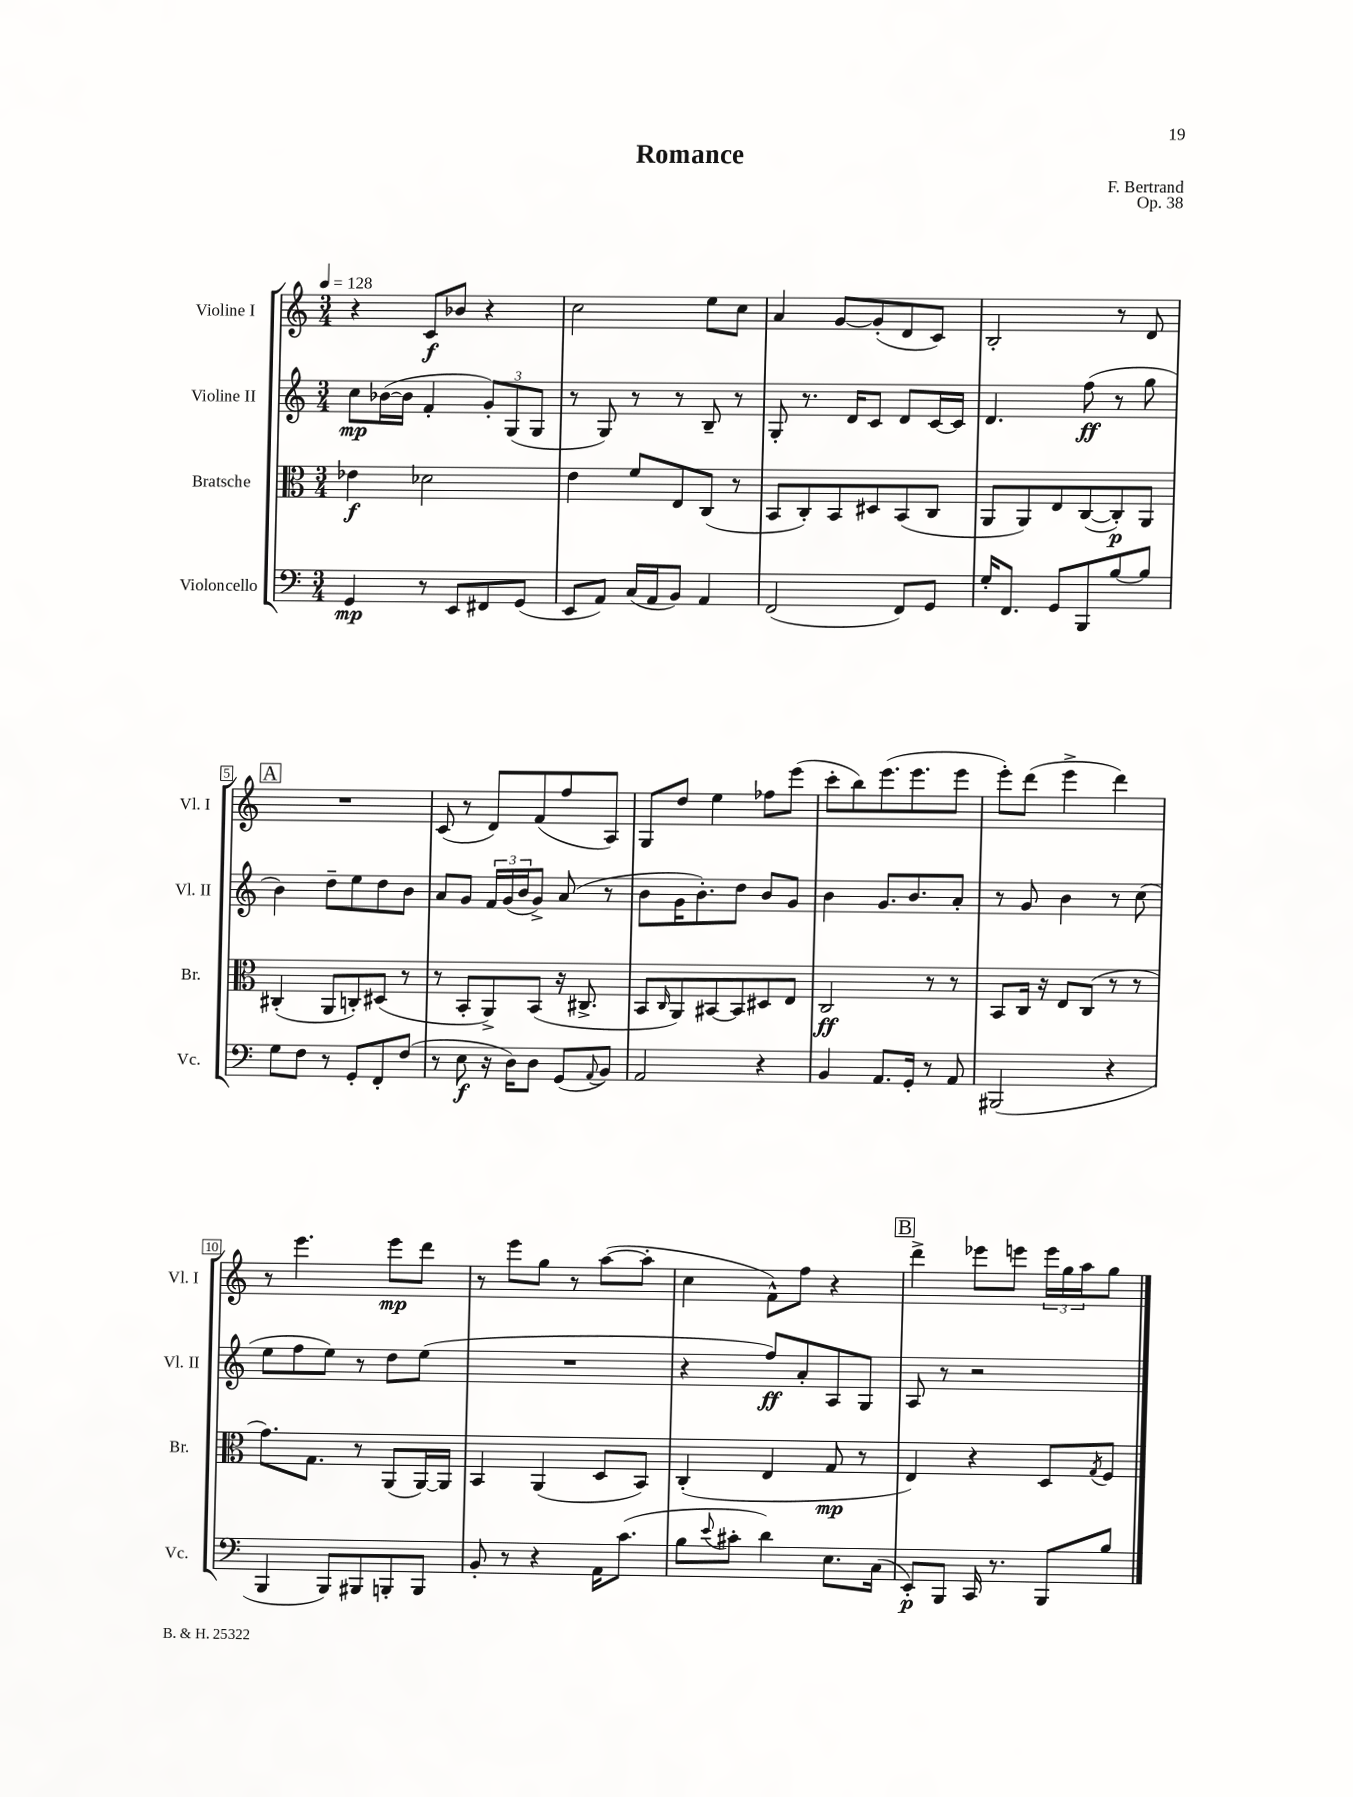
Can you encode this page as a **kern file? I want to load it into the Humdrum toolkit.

**kern	**kern	**kern	**kern
*staff4	*staff3	*staff2	*staff1
*clefF4	*clefC3	*clefG2	*clefG2
*k[]	*k[]	*k[]	*k[]
*M3/4	*M3/4	*M3/4	*M3/4
*MM128	*MM128	*MM128	*MM128
4GG	4e-	8cc	4r
.	.	([16b-	.
.	.	16b-]	.
8r	2d-	4f'	8c
8EE	.	.	8b-
8FF#	.	12g')	4r
.	.	(12G	.
(8GG	.	.	.
.	.	12G	.
=	=	=	=
8EE	4e	8r	2cc
8AA)	.	8G)	.
(16C	8f	8r	.
16AA	.	.	.
8BB)	8E	8r	.
4AA	(8C	8B~	8ee
.	8r	8r	8cc
=	=	=	=
(2FF	8BB	8G'	4a
.	8C')	8.r	.
.	8BB	.	[8g
.	.	16d	.
.	8D#	8c	(8g']
8FF)	(8BB	8d	8d
8GG	8C	[16c	8c)
.	.	16c]	.
=	=	=	=
16G'	8AA	4.d	2B'
8.FF	.	.	.
.	8AA)	.	.
8GG	8E	.	.
8BBB	([8C	(8ff	.
[8B	8C'])	8r	8r
8B]	8AA	8gg	8d
=	=	=	=
8G	(4C#'	4b)	2.r
8F	.	.	.
8r	8AA	8dd~	.
8GG'	8C')	8ee	.
8FF'	(8D#	8dd	.
(8F	8r	8b	.
=	=	=	=
8r	8r	8a	(8c
8E	8BB'	8g	8r
16r	8AA^)	24f	8d)
.	.	(24g	.
16D)	.	.	.
.	.	24b	.
8D	(8BB	8g^)	(8f
(8GG	16r	(8a	8ff
.	8.C#^	.	.
8qqAA	.	.	.
8BB)	.	8r	8A)
=	=	=	=
2AA	8BB	8b	8G
.	16qqC	.	.
.	8AA)	16g	8dd
.	.	8.b')	.
.	[8BB#	.	4ee
.	8BB#]	8dd	.
4r	8D#	8b	8ff-
.	8E	8g	(8eee
=	=	=	=
4BB	2C	4b	8ccc'
.	.	.	8bb)
8.AA	.	8.g	(8.eee
16GG'	.	8.b	8.eee
8r	8r	.	.
8AA	8r	8a'	8eee
=	=	=	=
(2BBB#	8BB	8r	8eee')
.	16C	8g	(8ddd
.	16r	.	.
.	8E	4b	4eee^
.	(8C	.	.
4r	8r	8r	4ddd)
.	8r	(8cc	.
=	=	=	=
4BBB	8.g)	8ee	8r
.	.	8ff	4.eee
.	8.G	.	.
8BBB)	.	8ee)	.
8BBB#	8r	8r	.
8BBB'	(8AA	8dd	8eee
8BBB	[16AA)	(8ee	8ddd
.	16AA]	.	.
=	=	=	=
8BB'	4BB	2.r	8r
8r	.	.	8eee
4r	(4AA	.	8gg
.	.	.	8r
16AA	8D	.	([8aa
(8.c	.	.	.
.	8BB)	.	8aa']
=	=	=	=
8B	(4C'	4r	4cc
8qqe	.	.	.
8c#'	.	.	.
4d)	4E	8ff)	8f^^)
.	.	8a'	8ff
8.E	8G	8A	4r
.	8r	8G	.
(16C	.	.	.
=	=	=	=
8EE')	4E)	8A	4ddd^
8BBB	.	8r	.
16CC	4r	2r	8eee-
8.r	.	.	.
.	.	.	8eee
8BBB	8D	.	24eee
.	.	.	24gg
.	.	.	24aa
.	8qG	.	.
8B	8F	.	8gg
==	==	==	==
*-	*-	*-	*-
